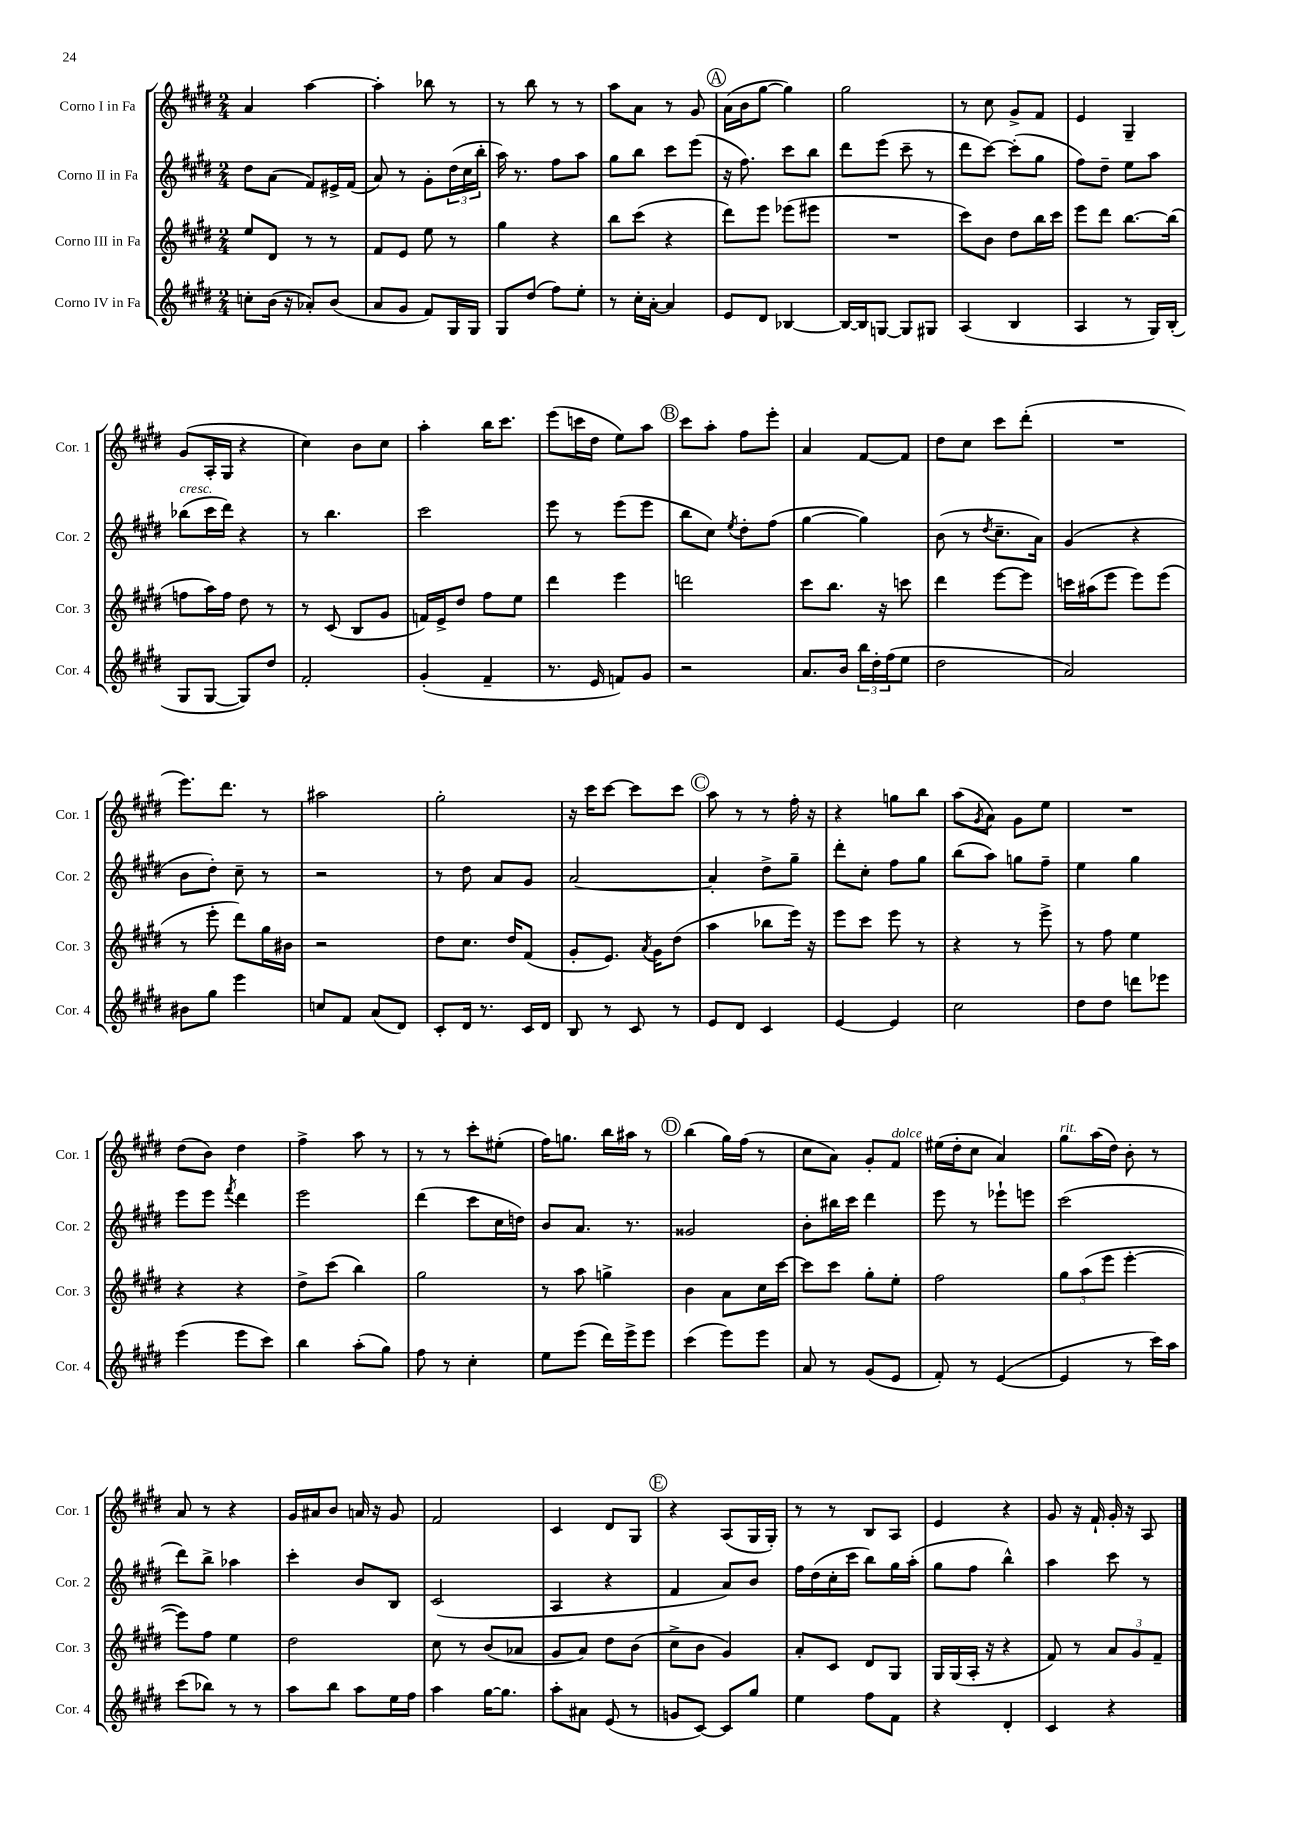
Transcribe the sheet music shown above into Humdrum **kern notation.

**kern	**kern	**kern	**kern
*staff4	*staff3	*staff2	*staff1
*clefG2	*clefG2	*clefG2	*clefG2
*k[f#c#g#d#]	*k[f#c#g#d#]	*k[f#c#g#d#]	*k[f#c#g#d#]
*M2/4	*M2/4	*M2/4	*M2/4
8cc'	8ee	8dd#	4a
(16b	8d#	(8a	.
16r	.	.	.
8a-')	8r	8f#)	[4aa
(8b	8r	16e#^	.
.	.	(16f#	.
=	=	=	=
8a	8f#	8a)	4aa']
8g#	8e	8r	.
8f#)	8ee	8g#'	8bb-
16G#	8r	(24dd#	8r
.	.	24cc#	.
16G#	.	.	.
.	.	24bb'	.
=	=	=	=
8G#	4gg#	16aa)	8r
.	.	8.r	.
(8dd#	.	.	8bb
8ff#)	4r	8ff#	8r
8ee'	.	8aa	8r
=	=	=	=
8r	8bb	8gg#	8aa
16cc#'	(8ccc#	8bb	8a
[16a'	.	.	.
4a]	4r	8ccc#	8r
.	.	(8eee	8g#
=	=	=	=
8e	8ddd#)	16r	(16a
.	.	8.ff#)	16b
8d#	8eee	.	[8gg#
[4B-	(8eee-	8ccc#	4gg#])
.	8eee#	8bb	.
=	=	=	=
16B-_	2r	8ddd#	2gg#
16B-]	.	.	.
[8G	.	(8eee	.
8G]	.	8ccc#~	.
8G#	.	8r	.
=	=	=	=
(4A	8ccc#)	8ddd#	8r
.	8b	[8ccc#)	8cc#
4B	8dd#	(8ccc#']	8g#^
.	16bb	8gg#	8f#
.	16ccc#	.	.
=	=	=	=
4A	8eee	8ff#)	4e
.	8ddd#	8dd#~	.
8r	[8.bb	8ee	4G#~
16G#)	.	8aa	.
(16B'	(16bb]	.	.
=	=	=	=
8G#	8ff	(8bb-	(8g#
[8G#	16aa)	16ccc#	16A'
.	16ff	16ddd#)	16G#
8G#])	8dd#	4r	4r
8dd#	8r	.	.
=	=	=	=
2f#'	8r	8r	4cc#)
.	(8c#	4.bb	.
.	8B	.	8b
.	8g#	.	8cc#
=	=	=	=
(4g#'	16f)	2ccc#	4aa'
.	16e^	.	.
.	8dd#	.	.
4f#~	8ff#	.	16bb
.	.	.	8.ccc#
.	8ee	.	.
=	=	=	=
8.r	4ddd#	8eee	(8eee
.	.	8r	16ccc
16e	.	.	16dd#
8f)	4eee	(8eee	8ee)
8g#	.	8eee	8aa
=	=	=	=
2r	2ddd	8bb	8ccc#
.	.	8cc#)	8aa'
.	.	8qee	.
.	.	8dd#'	8ff#
.	.	(8ff#	8eee'
=	=	=	=
8.a	8ccc#	[4gg#	4a
.	8.bb	.	.
16b	.	.	.
24bb	.	4gg#])	[8f#
24dd#'	.	.	.
.	16r	.	.
(24ff#	.	.	.
8ee	8ccc	.	8f#]
=	=	=	=
2dd#	4ddd#	(8b	8dd#
.	.	8r	8cc#
.	.	8qdd#	.
.	[8eee	8.cc#~	8ccc#
.	8eee]	.	(8ddd#'
.	.	16a)	.
=	=	=	=
2a)	16ccc	(4g#	2r
.	(16aa#	.	.
.	8eee	.	.
.	8eee)	4r	.
.	(8eee	.	.
=	=	=	=
8b#	8r	8b	8.eee)
8gg#	8eee'	8dd#')	.
.	.	.	8.ddd#
4eee	8ddd#)	8cc#~	.
.	16gg#	8r	8r
.	16b#	.	.
=	=	=	=
8cc	2r	2r	2aa#
8f#	.	.	.
(8a	.	.	.
8d#)	.	.	.
=	=	=	=
8c#'	8dd#	8r	2gg#'
16d#	8.cc#	8dd#	.
8.r	.	.	.
.	.	8a	.
.	16dd#	.	.
16c#	(8f#	8g#	.
16d#	.	.	.
=	=	=	=
8B	8g#'	[2a	16r
.	.	.	16ccc#
8r	8.e)	.	[8ccc#
8c#	.	.	8ccc#]
.	8qa	.	.
.	16g#	.	.
8r	(8dd#	.	8ccc#
=	=	=	=
8e	4aa	4a']	8aa
8d#	.	.	8r
4c#	8bb-	8dd#^	8r
.	16eee)	8gg#~	16ff#'
.	16r	.	16r
=	=	=	=
[4e	8eee	8ddd#'	4r
.	8ccc#	8cc#'	.
4e]	8eee	8ff#	8gg
.	8r	8gg#	8bb
=	=	=	=
2cc#	4r	(8bb	(8aa
.	.	.	8qg#
.	.	8aa)	8a)
.	8r	8gg	8g#
.	8eee^	8ff#~	8ee
=	=	=	=
8dd#	8r	4ee	2r
8dd#	8ff#	.	.
8ddd	4ee	4gg#	.
8eee-	.	.	.
=	=	=	=
(4eee	4r	8eee	(8dd#
.	.	8eee	8b)
.	.	8qfff#	.
8eee	4r	4ddd#	4dd#
8ccc#)	.	.	.
=	=	=	=
4bb	8dd#^	2eee	4ff#^
.	(8ccc#	.	.
(8aa'	4bb)	.	8aa
8gg#)	.	.	8r
=	=	=	=
8ff#	2gg#	(4ddd#	8r
8r	.	.	8r
4cc#'	.	8ccc#	8ccc#'
.	.	16cc#	(8ee#'
.	.	16dd)	.
=	=	=	=
8ee	8r	8b	16ff#)
.	.	.	8.gg
(8eee	8aa	8.a	.
16ddd#)	4gg^	.	16bb
16eee^	.	8.r	16aa#
8eee	.	.	8r
=	=	=	=
(4ccc#	4b	2g##	(4bb
8eee)	8a	.	16gg#)
.	.	.	(16ff#
8eee	16cc#	.	8r
.	[16ccc#	.	.
=	=	=	=
8a	8ccc#]	8b'	8cc#
8r	8ccc#	16bb#	8a)
.	.	16ccc#	.
(8g#	8gg#'	4ddd#	8g#'
8e	8ee'	.	8f#
=	=	=	=
8f#')	2ff#	8eee	(16ee#
.	.	.	16dd#'
8r	.	8r	8cc#
([4e	.	8eee-`	4a)
.	.	8eee	.
=	=	=	=
4e]	12gg#	(2ccc#	8gg#
.	(12aa	.	.
.	.	.	(16aa
.	12eee	.	.
.	.	.	16dd#)
8r	[4eee'	.	8b'
16ccc#)	.	.	8r
16aa	.	.	.
=	=	=	=
(8ccc#	8eee])	8ddd#)	8a
8bb-)	8ff#	8bb^	8r
8r	4ee	4aa-	4r
8r	.	.	.
=	=	=	=
8aa	2dd#	4ccc#'	16g#
.	.	.	16a#
8bb	.	.	8b
8aa	.	8b	16a
.	.	.	16r
16ee	.	8B	8g#
16ff#	.	.	.
=	=	=	=
4aa	8cc#	(2c#	2f#
.	8r	.	.
[16gg#	(8b	.	.
8.gg#]	.	.	.
.	8a-	.	.
=	=	=	=
8aa'	8g#	4A	4c#
8a#	8a)	.	.
(8e	8dd#	4r	8d#
8r	(8b	.	8G#
=	=	=	=
8g	8cc#^	4f#	4r
[8c#)	8b	.	.
8c#]	4g#)	8a)	(8A
8gg#	.	8b	16G#
.	.	.	16G#')
=	=	=	=
4ee	8a'	16ff#	8r
.	.	(16dd#	.
.	8c#	16cc#'	8r
.	.	16ccc#	.
8ff#	8d#	8bb)	8B
8f#	8G#	16gg#	8A
.	.	(16aa'	.
=	=	=	=
4r	16G#	8gg#	4e
.	(16G#	.	.
.	16A'	8ff#	.
.	16r	.	.
4d#'	4r	4bb^^)	4r
=	=	=	=
4c#	8f#)	4aa	8g#
.	8r	.	16r
.	.	.	16f#`
4r	12a	8ccc#	16g#'
.	.	.	16r
.	12g#	.	.
.	.	8r	8A
.	12f#~	.	.
==	==	==	==
*-	*-	*-	*-
